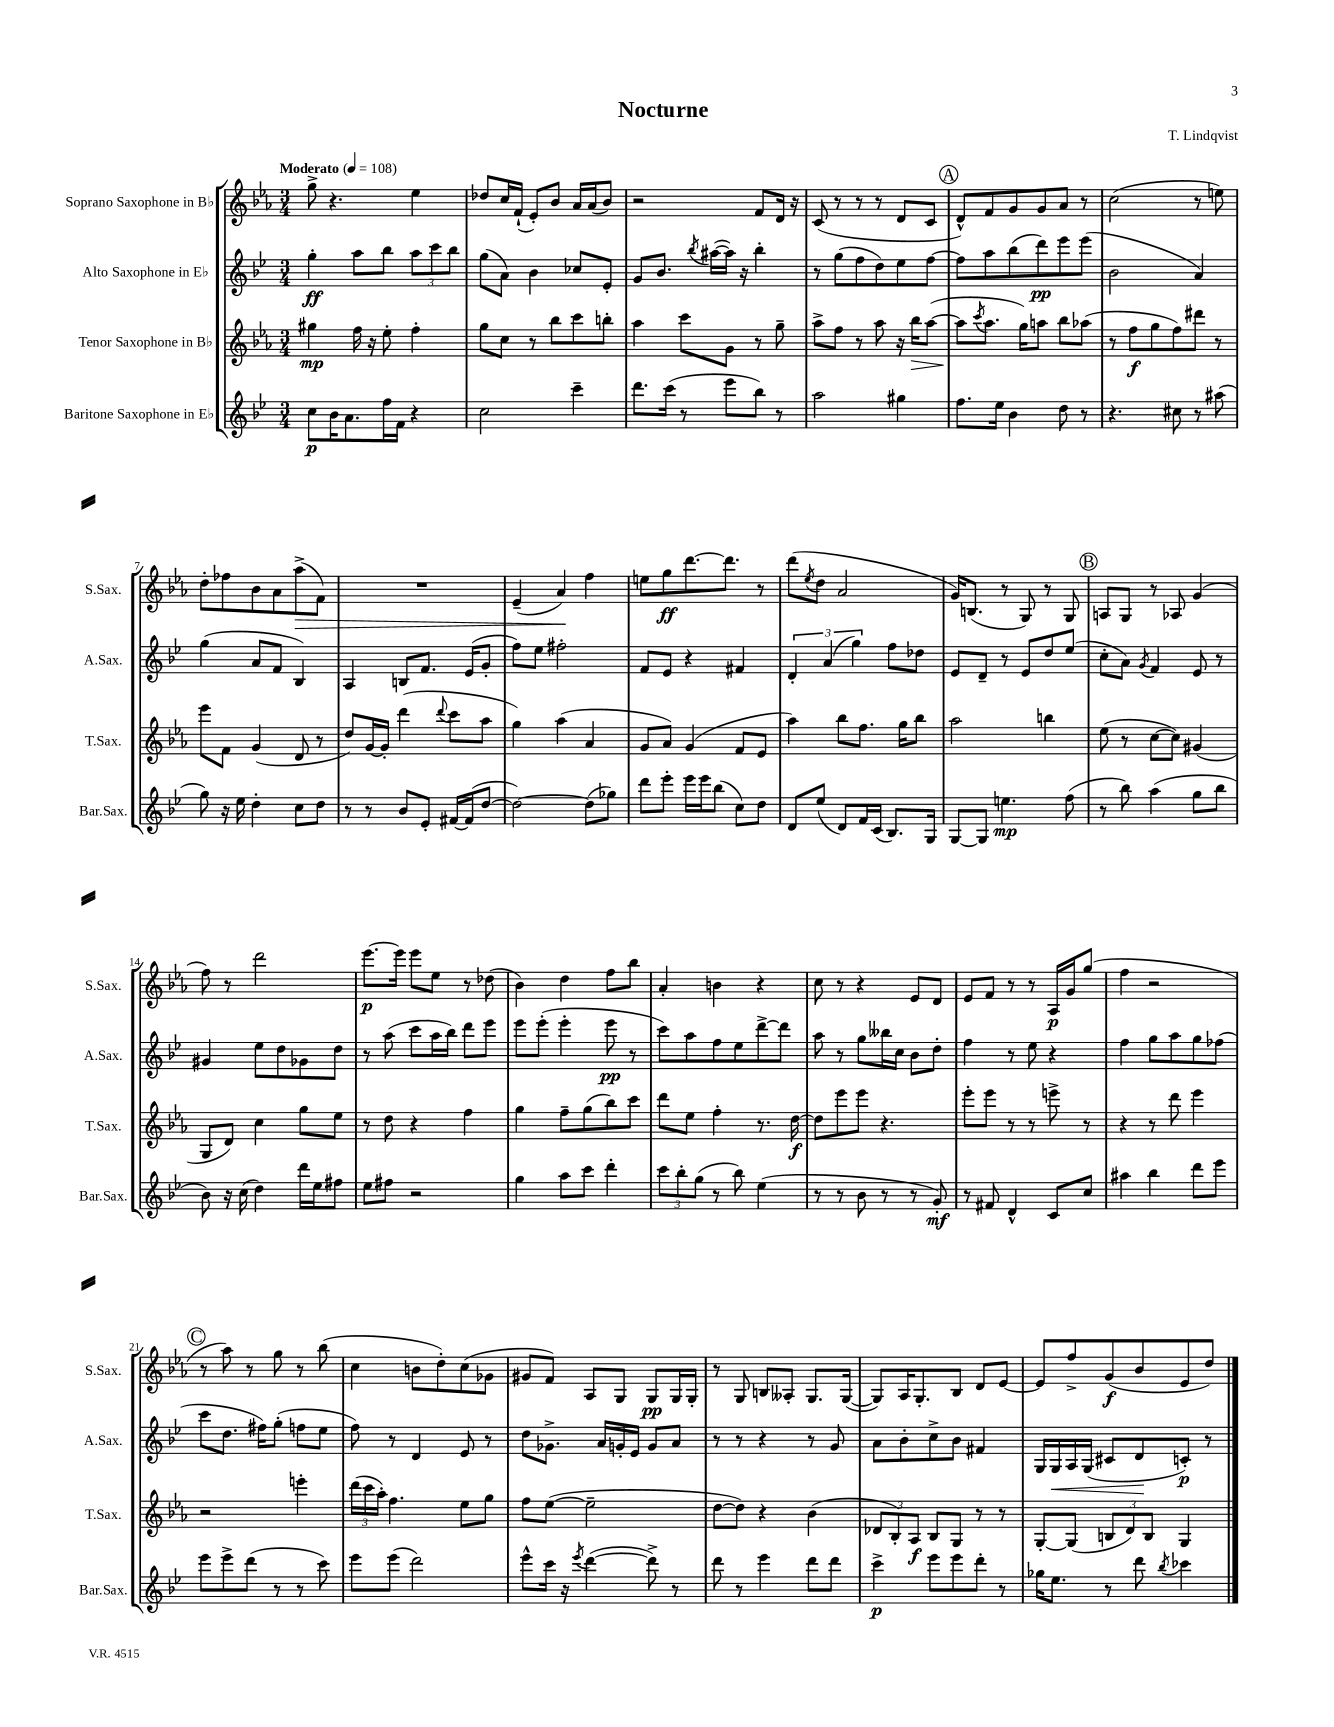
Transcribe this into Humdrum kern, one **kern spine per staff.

**kern	**kern	**kern	**kern
*staff4	*staff3	*staff2	*staff1
*clefG2	*clefG2	*clefG2	*clefG2
*k[b-e-]	*k[b-e-a-]	*k[b-e-]	*k[b-e-a-]
*M3/4	*M3/4	*M3/4	*M3/4
*MM108	*MM108	*MM108	*MM108
8cc	4gg#	4gg'	8gg^
16b-	.	.	4.r
8.a	.	.	.
.	16ff	8aa	.
.	16r	.	.
16ff	8ee-'	8bb-	.
16f	.	.	.
4r	4ff'	12aa	4ee-
.	.	12ccc	.
.	.	12bb-	.
=	=	=	=
2cc	8gg	(8gg	8dd-
.	8cc	8a)	16cc
.	.	.	(16f`
.	8r	4b-	8e-')
.	8bb-	.	8b-
4ccc~	8ccc	8cc-	16a-
.	.	.	(16a-
.	8bb'	8e-'	8b-)
=	=	=	=
8.ddd	4aa-	8g	2r
.	.	8.b-	.
(16ccc	.	.	.
8r	8ccc	.	.
.	.	8qbb-	.
.	.	([16aa#	.
8eee-	8g	16aa#])	.
.	.	16r	.
8bb-)	8r	4bb-'	8f
8r	8gg~	.	16d
.	.	.	16r
=	=	=	=
2aa	8aa-^	8r	(8c
.	8ff	(8gg	8r
.	8r	8ff	8r
.	8aa-	8dd)	8r
4gg#	16r	8ee-	8d
.	16bb-	.	.
.	([8aa-	[8ff	8c
=	=	=	=
8.ff	8aa-]	8ff]	8d^^)
.	8qccc	.	.
.	8.aa-	8aa	8f
16ee-	.	.	.
4b-	.	(8bb-	8g
.	16gg)	.	.
.	8aa	8ddd)	8g
8dd	8bb-	8eee-	8a-
8r	(8aa-	(8eee-	8r
=	=	=	=
4.r	8r	2b-	(2cc
.	8ff	.	.
.	8gg	.	.
8cc#	8ff)	.	.
8r	8ddd#	4a)	8r
(8aa#	8r	.	8ee)
=	=	=	=
8gg)	8eee-	(4gg	8dd'
16r	8f	.	8ff-
16ee-	.	.	.
4dd'	(4g	8a	8b-
.	.	8f	8a-
8cc	8d	4B-)	(8aa-^
8dd	8r	.	8f)
=	=	=	=
8r	8dd)	4A	2.r
8r	[16g	.	.
.	16g']	.	.
8b-	(4ddd	8B	.
8e-'	.	8.f	.
.	8qqddd	.	.
[16f#	8ccc	.	.
(16f#]	.	(16e-	.
[8dd	8aa-	8g'	.
=	=	=	=
2dd_)	4gg)	8ff)	(4e-~
.	.	8ee-	.
.	(4aa-	2ff#'	4a-)
(8dd]	4a-	.	4ff
8gg-)	.	.	.
=	=	=	=
8ddd	8g	8f	8ee
8eee-'	8a-)	8e-	8gg
16eee-	(4g	4r	[8.ddd
16eee-	.	.	.
(8bb-	.	.	.
.	.	.	8.ddd]
8cc)	8f	4f#	.
8dd	8e-	.	8r
=	=	=	=
8d	4aa-)	6d'	(8ddd
.	.	.	8qee-
(8ee-	.	.	8dd
.	.	(6a	.
8d)	8bb-	.	2a-
.	.	6gg)	.
16f	8.ff	.	.
(16c	.	.	.
8.B-)	.	8ff	.
.	16gg	.	.
.	8bb-	8dd-	.
16G	.	.	.
=	=	=	=
[8G	2aa-	8e-	16g)
.	.	.	(8.B
8G]	.	8d~	.
4.ee	.	8r	8r
.	.	8e-	8G)
.	4bb	8dd	8r
(8ff	.	(8ee-	8G
=	=	=	=
8r	(8ee-	8cc'	8A
8bb-)	8r	8a)	8G
.	.	8qg	.
(4aa	[8cc	4f	8r
.	8cc])	.	8A-
8gg	(4g#	8e-	(4g
8bb-	.	8r	.
=	=	=	=
8b-)	8G	4g#	8ff)
16r	8d)	.	8r
(16cc	.	.	.
4dd)	4cc	8ee-	2ddd
.	.	8dd	.
16ddd	8gg	8g-	.
16ee-	.	.	.
8ff#	8ee-	8dd	.
=	=	=	=
8ee-	8r	8r	[8.eee-
8ff#	8dd	(8aa	.
.	.	.	16eee-]
2r	4r	8ccc	8eee-
.	.	16aa	8ee-
.	.	16bb-)	.
.	4ff	8ddd	8r
.	.	8eee-	(8dd-
=	=	=	=
4gg	4gg	8eee-	4b-)
.	.	(8eee-'	.
8aa	8ff~	4eee-'	4dd
8ccc	(8gg	.	.
4ddd'	8bb-)	8eee-	8ff
.	8ccc	8r	8bb-
=	=	=	=
12ccc	8ddd	8ccc)	4a-'
12bb-'	.	.	.
.	8ee-	8aa	.
(12gg	.	.	.
8r	4ff'	8ff	4b
8bb-)	.	8ee-	.
(4ee-	8.r	[8ddd^	4r
.	.	8ddd]	.
.	[16dd	.	.
=	=	=	=
8r	8dd]	8aa	8cc
8r	8eee-	8r	8r
8b-	8eee-	8gg	4r
8r	4.r	16bb--	.
.	.	16cc	.
8r	.	8b-	8e-
8g')	.	8dd'	8d
=	=	=	=
8r	8eee-'	4ff	8e-
8f#	8eee-	.	8f
4d^^	8r	8r	8r
.	8r	8ee-	8r
8c	8eee^	4r	16A-
.	.	.	16g
8cc	8r	.	(8gg
=	=	=	=
4aa#	4r	4ff	4ff
4bb-	8r	8gg	2r
.	8ddd	8aa	.
8ddd	4eee-	8gg	.
8eee-	.	(8ff-	.
=	=	=	=
8eee-	2r	8ccc	8r
8eee-^	.	8.dd	8aa-)
(8ddd	.	.	8r
.	.	16ff#)	.
8r	.	(8gg'	8gg
8r	4eee'	8ff	8r
8ccc)	.	8ee-	(8bb-
=	=	=	=
8eee-	(24ddd	8ff)	4cc
.	24ccc	.	.
.	24aa-')	.	.
(8eee-	4.ff	8r	.
2ddd)	.	4d	8b
.	.	.	8dd')
.	8ee-	8e-	(8cc
.	8gg	8r	8g-
=	=	=	=
8eee-^^	8ff	8dd	8g#
16ccc	([8ee-	8.g-^	8f)
16r	.	.	.
8qeee-	.	.	.
([4ddd	2ee-~]	.	8A-
.	.	16a	.
.	.	16g'	8G
.	.	16e-	.
8ddd^])	.	8g	8G
8r	.	8a	16G
.	.	.	16G'
=	=	=	=
8ddd	[8dd	8r	8r
8r	8dd])	8r	8G
4eee-	4r	4r	8B
.	.	.	8A--'
8ddd	(4b-	8r	8.G
8ddd	.	8g	.
.	.	.	([16G
=	=	=	=
4ccc^	12d-	8a	8G])
.	12B-')	.	.
.	.	8b-'	16A-
.	12A-	.	.
.	.	.	8.G'
8eee-	8B-	8cc^	.
8eee-	8G	8b-	8B-
8ddd'	8r	4f#	8d
8r	8r	.	[8e-
=	=	=	=
16gg-	[8G'	16G	8e-]
8.ee-	.	16G	.
.	(8G]	16A	8ff^
.	.	(16G	.
8r	12B	8c#	(8g
.	12d)	.	.
8ddd	.	8d	8b-
.	12B	.	.
8qbb-	.	.	.
4ccc-	4G	8c')	8e-
.	.	8r	8dd)
==	==	==	==
*-	*-	*-	*-
